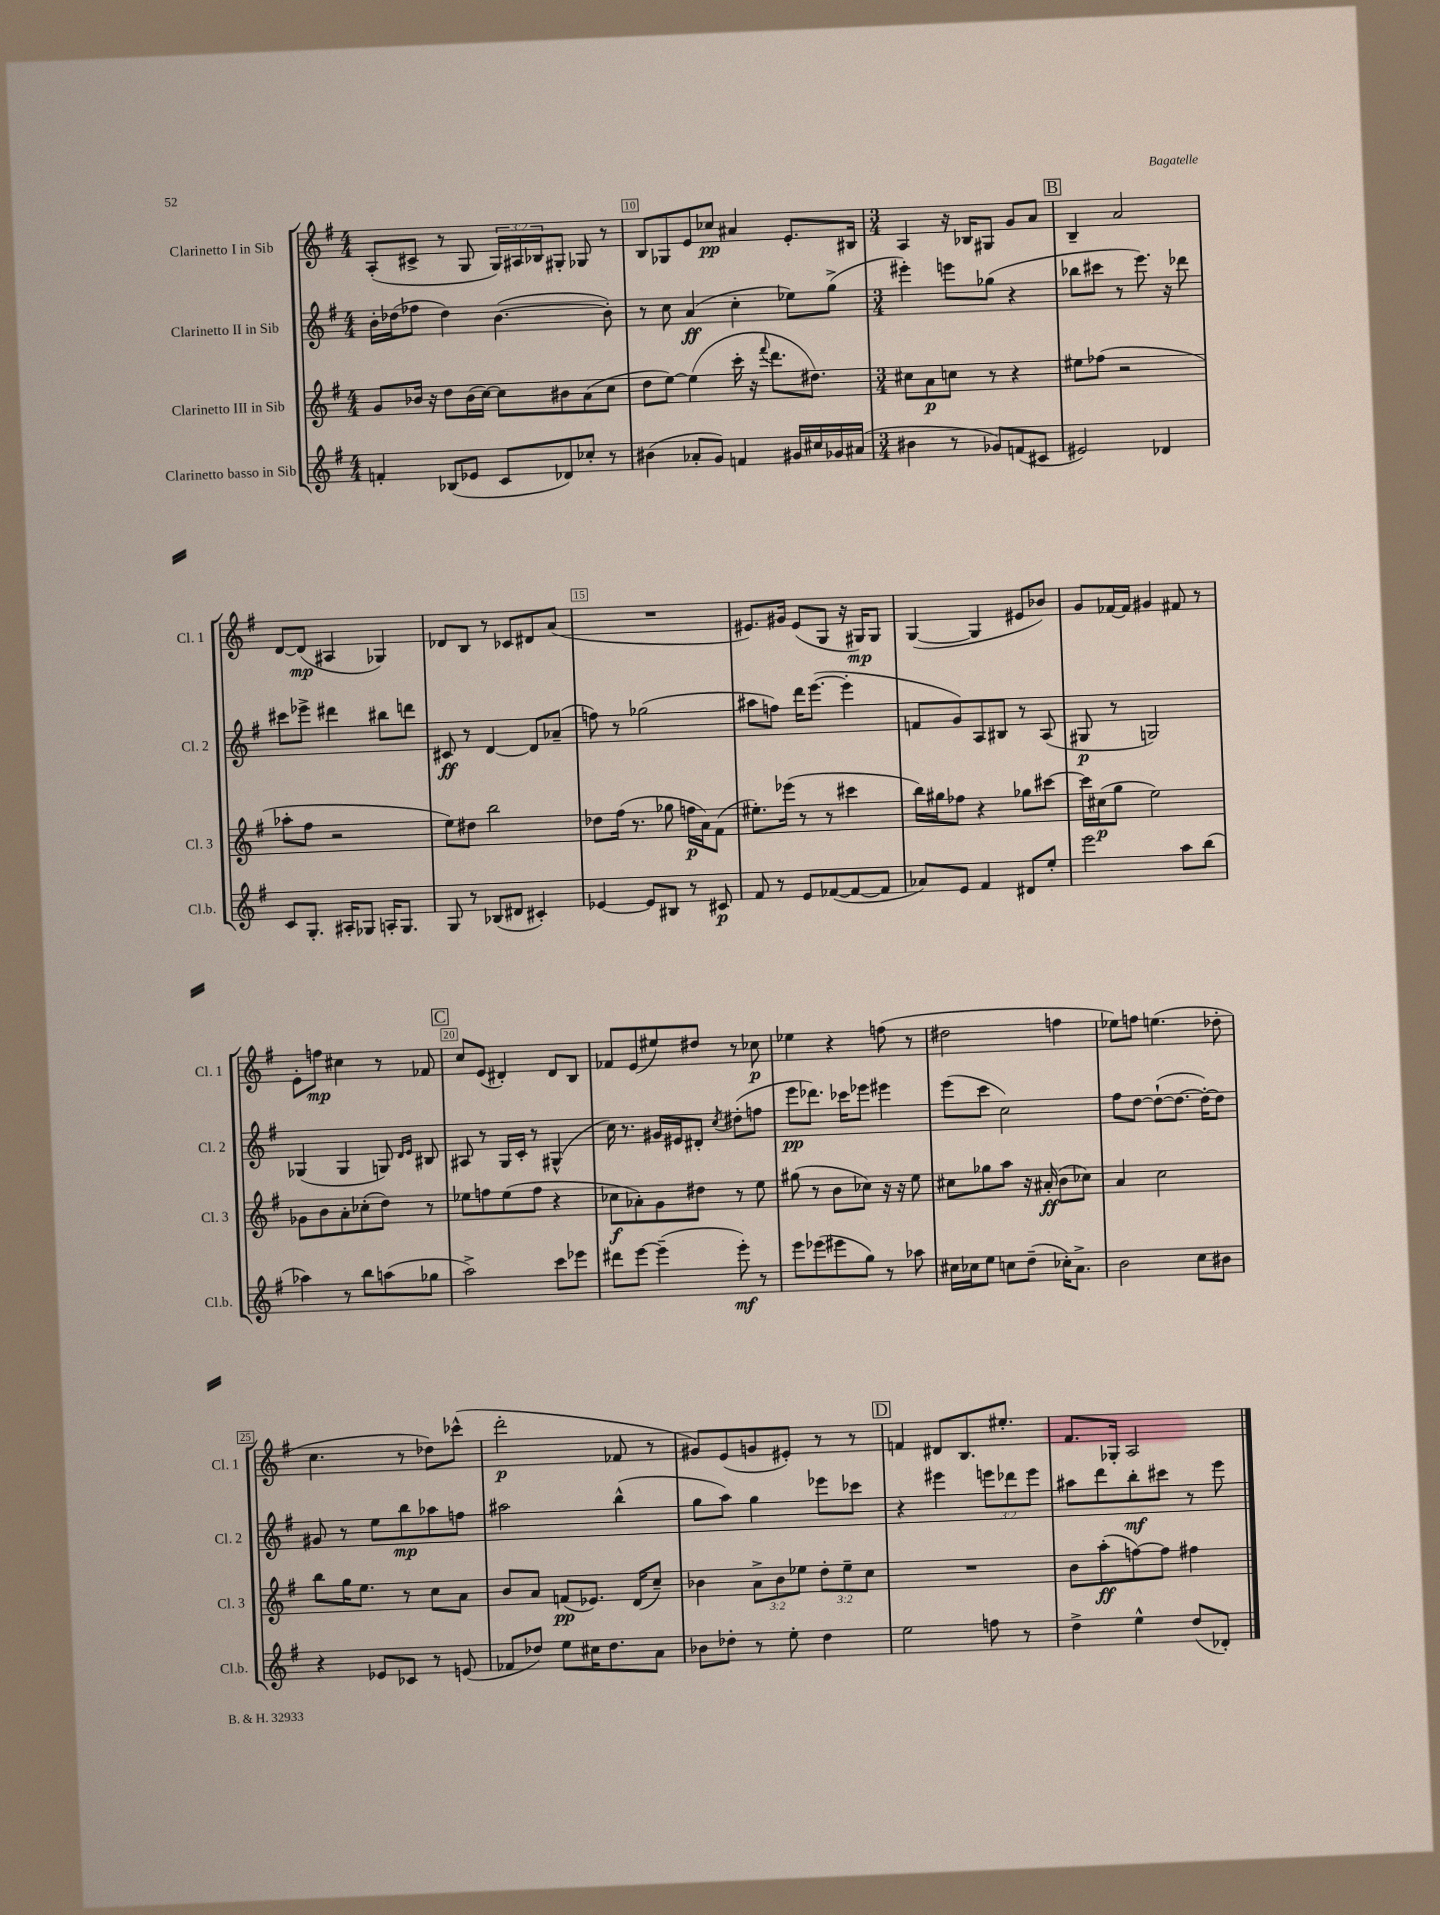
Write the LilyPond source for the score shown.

<<
\new StaffGroup <<
\new Staff = "s0" \with { instrumentName = "Clarinetto I in Sib" shortInstrumentName = "Cl. 1" } {
    \clef treble \key g \major \numericTimeSignature \time 4/4 \override Staff.TupletNumber.text = #tuplet-number::calc-fraction-text
    a8-.( cis'8-> r8 g8 \tuplet 3/2 { g16) ais16 bes16 } gis8-. ges8 r8 |
    b8 ges8 e'8 ces''8\pp ais'4 e'8.-. bis16 |
    \numericTimeSignature \time 3/4 a4 r16 bes16 gis8 g'8 a'8 |
    \mark \markup { \box "B" } b4-- a'2 |
    d'8~ d'8\mp( ais4 ges4) |
    des'8 b8 r8 ces'8 dis'8 a'8( |
    R2. |
    eis'8.) gis'16 eis'8( g8 r16 gis16\mp) gis8 |
    g4~( g4 eis'8 bes'8) |
    g'8 fes'16~ fes'16 gis'4 fis'8 r8 |
    e'8-. f''8\mp cis''4 r8 fes'8 |
    \mark \markup { \box "C" } c''8 e'8( dis'4-.) dis'8 b8 |
    fes'8 e'8( eis''8) dis''8 r8 ces''8\p |
    ees''4 r4 f''8( r8 |
    dis''2 f''4 |
    ees''8) f''8 e''4.( des''8-. |
    c''4. r8 des''8) ces'''8-^( |
    d'''2-.\p fes'8 r8 |
    gis'8) e'8( g'8 eis'8-.) r8 r8 |
    \mark \markup { \box "D" } f'4 dis'8 b8. eis''8.-. |
    fis'8. ges16-. a2 \bar "|." |
}
\new Staff = "s1" \with { instrumentName = "Clarinetto II in Sib" shortInstrumentName = "Cl. 2" } {
    \clef treble \key g \major \numericTimeSignature \time 4/4 \override Staff.TupletNumber.text = #tuplet-number::calc-fraction-text
    b'16-. des''16( fes''8 des''4) b'4.~( b'8-.) |
    r8 c''8 a'4\ff( c''4-. ees''8) g''8->( |
    \numericTimeSignature \time 3/4 eis'''4-.) e'''8 ges''8( r4 |
    \mark \markup { \box "B" } bes''8 cis'''8 r8 e'''8.) r16 des'''8 |
    cis'''8 ees'''8-> dis'''4 bis''8 d'''8 |
    cis'8\ff r8 d'4~ d'8 aes'8--( |
    f''8) r8 ges''2( |
    ais''8 f''8) d'''16 e'''8.~( e'''4-. |
    f'8 g'8) a8 bis8 r8 a8( |
    gis8\p r8 g2) |
    ges4( ges4 g8) \grace { d'16 e'16 } bis8 |
    \mark \markup { \box "C" } ais8 r8 g16 c'16-. r8 gis4-^( |
    c''16) r8. gis'16 eis'16 dis'8-. \acciaccatura { c''8 } dis''8-.( f''8 |
    e'''8\pp des'''8.) ces'''16 ees'''8 eis'''4 |
    e'''8( c'''8 c''2) |
    fis''8 d''8~ d''8~-!( d''8.~ d''16~-.) d''8 |
    gis'8 r8 e''8 b''8\mp aes''8 f''8 |
    ais''2 b''4-^( |
    g''8 a''8) g''4 ees'''8 ces'''8 |
    \mark \markup { \box "D" } r4 eis'''4 \tuplet 3/2 { e'''8 des'''8 e'''8 } |
    ais''8 d'''8 b''8-.\mf cis'''8 r8 e'''8 \bar "|." |
}
\new Staff = "s2" \with { instrumentName = "Clarinetto III in Sib" shortInstrumentName = "Cl. 3" } {
    \clef treble \key g \major \numericTimeSignature \time 4/4 \override Staff.TupletNumber.text = #tuplet-number::calc-fraction-text
    g'8 bes'16 r16 d''8 bes'16( c''16~) c''8 bis'8 a'8( c''8 |
    d''8 e''8~) e''4( c'''16-. r16 \appoggiatura { fis'''8 } d'''8. dis''8.) |
    \numericTimeSignature \time 3/4 cis''8 a'8\p c''8 r8 r4 |
    \mark \markup { \box "B" } eis''8 fes''8( r2 |
    aes''8-. fis''8 r2 |
    e''8) dis''8 b''2 |
    des''8 fis''16( r8. ges''8 f''16\p a'16) fis'8( |
    eis''8.-.) ees'''16( r8 r8 cis'''4 |
    b''16) gis''16 fes''8 r4 ges''8 cis'''8~ |
    cis'''16 cis''16\p( g''8 e''2) |
    ges'8 b'8 a'8-. ces''8-.( d''8) r8 |
    \mark \markup { \box "C" } ees''8 f''8 ees''8( f''8 r4 |
    ces''8\f aes'8-.) g'8 dis''8 r8 e''8 |
    gis''8( r8 b'8 ces''8) r16 r16 e''8 |
    cis''8 ges''8 a''8 r16 ais'16-.\ff( b'8 ces''8) |
    a'4 c''2 |
    b''8 g''16 e''8. r8 c''8 a'8 |
    b'8 a'8 f'8\pp( ees'8.) d'16( c''8--) |
    bes'4 \tuplet 3/2 { a'8-> bes'8 ees''8 } \tuplet 3/2 { d''8-. ees''8-- c''8 } |
    \mark \markup { \box "D" } R2. |
    b'8 a''8-.\ff( f''8~) f''8 fis''4 \bar "|." |
}
\new Staff = "s3" \with { instrumentName = "Clarinetto basso in Sib" shortInstrumentName = "Cl.b." } {
    \clef treble \key g \major \numericTimeSignature \time 4/4
    f'4-. bes8( ees'8 c'8 des'8) ces''8-. r8 |
    bis'4( aes'8-. g'8) f'4 gis'16 cis''16 ges'16 ais'16( |
    \numericTimeSignature \time 3/4 bis'4 r8 ges'8) f'8( cis'8 |
    \mark \markup { \box "B" } eis'2) des'4 |
    c'8 g8.-. ais16-. ges8 a16-. ges8. |
    g8 r8 bes8( dis'8 cis'4-.) |
    ees'4~ ees'8 bis8 r8 cis'8\p |
    fis'8 r8 e'8 fes'8~( fes'8~ fes'8 |
    aes'8) e'8 fis'4 dis'8 e''8-. |
    e'''2 a''8 b''8( |
    aes''4) r8 b''8 a''8( ges''8 |
    \mark \markup { \box "C" } a''2->) c'''8 ees'''8 |
    dis'''8 e'''8~ e'''4--( e'''8-.\mf) r8 |
    e'''8 ees'''8( eis'''8 g''8) r8 aes''8 |
    cis''16 ces''16 e''8 c''8 d''8--( ces''16-.) a'8.-> |
    b'2 c''8 bis'8 |
    r4 ees'8 ces'8 r8 e'8( |
    fes'8 des''8) e''8 cis''16 des''8. a'8 |
    bes'8 des''8-. r8 e''8-. des''4 |
    \mark \markup { \box "D" } e''2 f''8 r8 |
    d''4-> e''4-^ d''8( des'8-.) \bar "|." |
}
>>
>>
\layout { \context { \Score currentBarNumber = #9 \override BarNumber.break-visibility = ##(#f #t #t) barNumberVisibility = #(every-nth-bar-number-visible 5) \override BarNumber.stencil = #(make-stencil-boxer 0.1 0.3 ly:text-interface::print) } }
